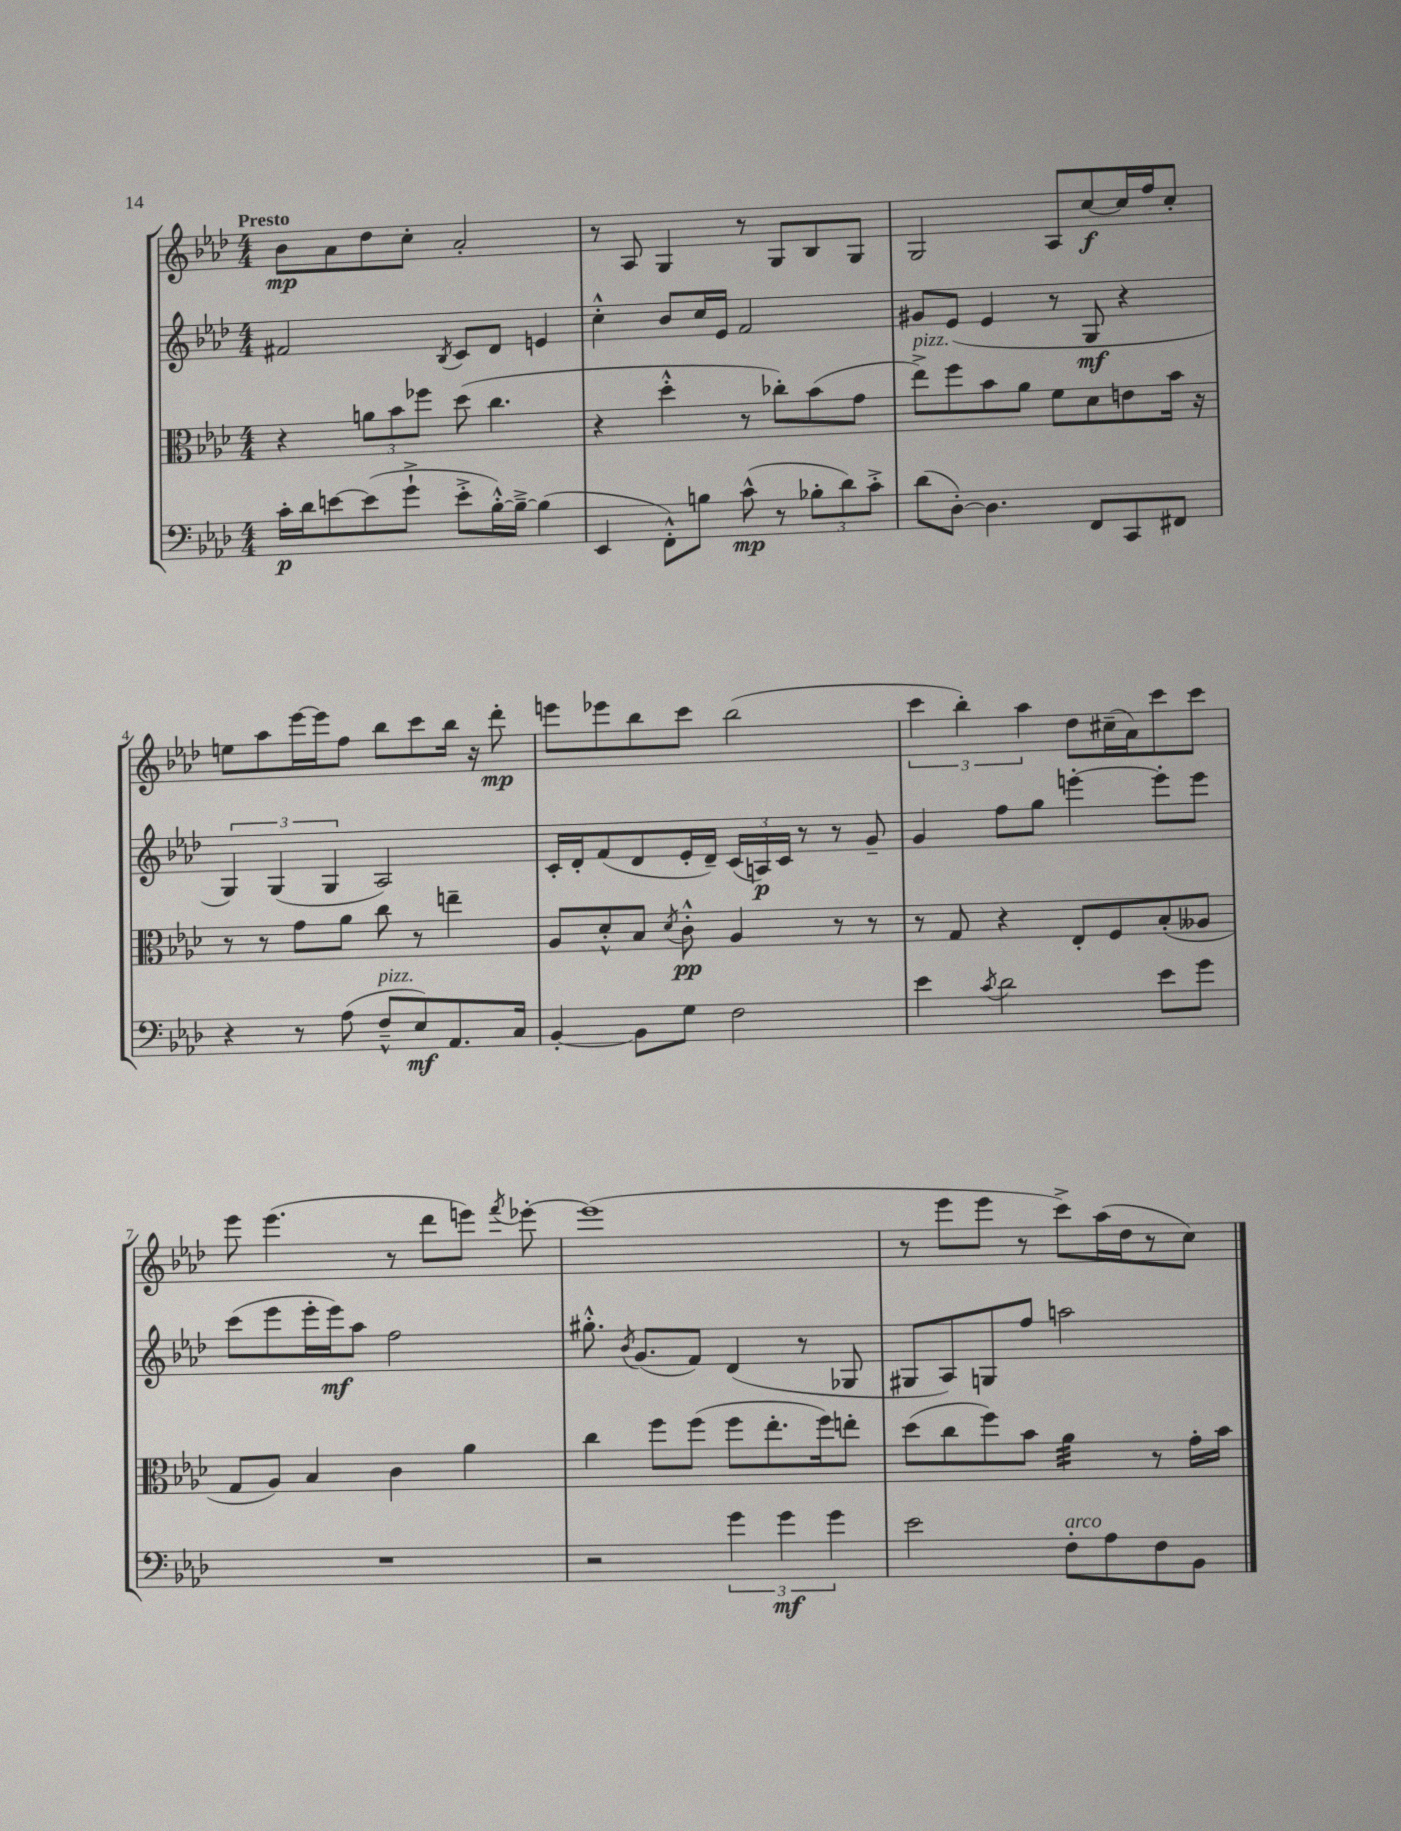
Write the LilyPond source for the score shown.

<<
\new StaffGroup <<
\new Staff = "s0" {
    \clef treble \key aes \major \numericTimeSignature \time 4/4 \tempo "Presto"
    \autoBeamOff bes'8[\mp aes'8 des''8 c''8]-. aes'2-. |
    r8 aes8 g4 r8 g8[ bes8 g8] |
    g2 aes8[ c''8~\f c''16 f''16 c''8]-. |
    e''8[ aes''8 ees'''16~ ees'''16 f''8] bes''8[ c'''8 bes''16] r16 des'''8-.\mp |
    e'''8[ ees'''8 bes''8 c'''8] bes''2( |
    \tuplet 3/2 { c'''4 bes''4-.) aes''4 } des''8[ cis''16--( aes'16) c'''8 c'''8] |
    ees'''8 ees'''4.( r8 des'''8[ e'''8]) \acciaccatura { f'''8 } ees'''8~-. |
    ees'''1( |
    r8 ees'''8[ ees'''8] r8 c'''8[->) aes''16( des''16 r8 c''8]) \bar "|." |
}
\new Staff = "s1" {
    \clef treble \key aes \major \numericTimeSignature \time 4/4
    \autoBeamOff fis'2 \acciaccatura { bes8 } c'8[ des'8] e'4 |
    c''4-.-^ bes'8[ c''16 ees'16] f'2 |
    gis'8[ ees'8]( ees'4 r8 g8\mf r4 |
    \tuplet 3/2 { g4) g4( g4 } aes2) |
    c'16[-. des'16-. f'8( des'8 ees'16-. des'16]--) \tuplet 3/2 { c'16[( a16\p) c'16] } r8 r8 g'8-- |
    g'4 f''8[ g''8] e'''4~-. e'''8[-. e'''8] |
    c'''8[( ees'''8 ees'''16-. ees'''16\mf) aes''8] f''2 |
    gis''8.-.-^ \acciaccatura { bes'8 } g'8.[( f'8]) des'4( r8 ges8 |
    gis8[ aes8) g8 f''8] a''2 \bar "|." |
}
\new Staff = "s2" {
    \clef alto \key aes \major \numericTimeSignature \time 4/4
    \autoBeamOff r4 \tuplet 3/2 { a'8[ bes'8 fes''8] } des''8( c''4. |
    r4 des''4-.-^ r8 ces''8[-.) bes'8( g'8] |
    ees''8[->^\markup { \italic "pizz." }) f''8 bes'8 aes'8] f'8[ des'8 e'8 bes'16] r16 |
    r8 r8 g'8[ aes'8] c''8 r8 e''4-- |
    aes8[ des'8-.-^ bes8] \acciaccatura { des'8 } c'8-.-^\pp aes4 r8 r8 |
    r8 g8 r4 ees8[-. f8 bes8-.( aeses8] |
    g8[ aes8]) bes4 c'4 aes'4 |
    c''4 f''8[ f''8]( f''8[ ees''8.-. f''16) e''8]-. |
    des''8[( c''8 f''8) bes'8] aes'4:32 r8 g'16[-. bes'16] \bar "|." |
}
\new Staff = "s3" {
    \clef bass \key aes \major \numericTimeSignature \time 4/4
    \autoBeamOff c'16[-.\p des'16 e'8~ e'8( g'8]-!-> e'8[-.-> bes16~-.-^) bes16]~---> bes4( |
    ees,4 f,8[-.-^) b8] c'8-^\mp( r8 \tuplet 3/2 { bes8[-. des'8) c'8]-.-> } |
    des'8[( des8]~-.) des4. f,8[ c,8 fis,8] |
    r4 r8 aes8( f8[---^^\markup { \italic "pizz." } ees8\mf) aes,8. c16] |
    bes,4~-. bes,8[ g8] f2 |
    ees'4 \acciaccatura { c'8 } des'2 ees'8[ g'8] |
    R1 |
    r2 \tuplet 3/2 { g'4 g'4\mf g'4 } |
    ees'2 f8[-.^\markup { \italic "arco" } aes8 f8 bes,8] \bar "|." |
}
>>
>>
